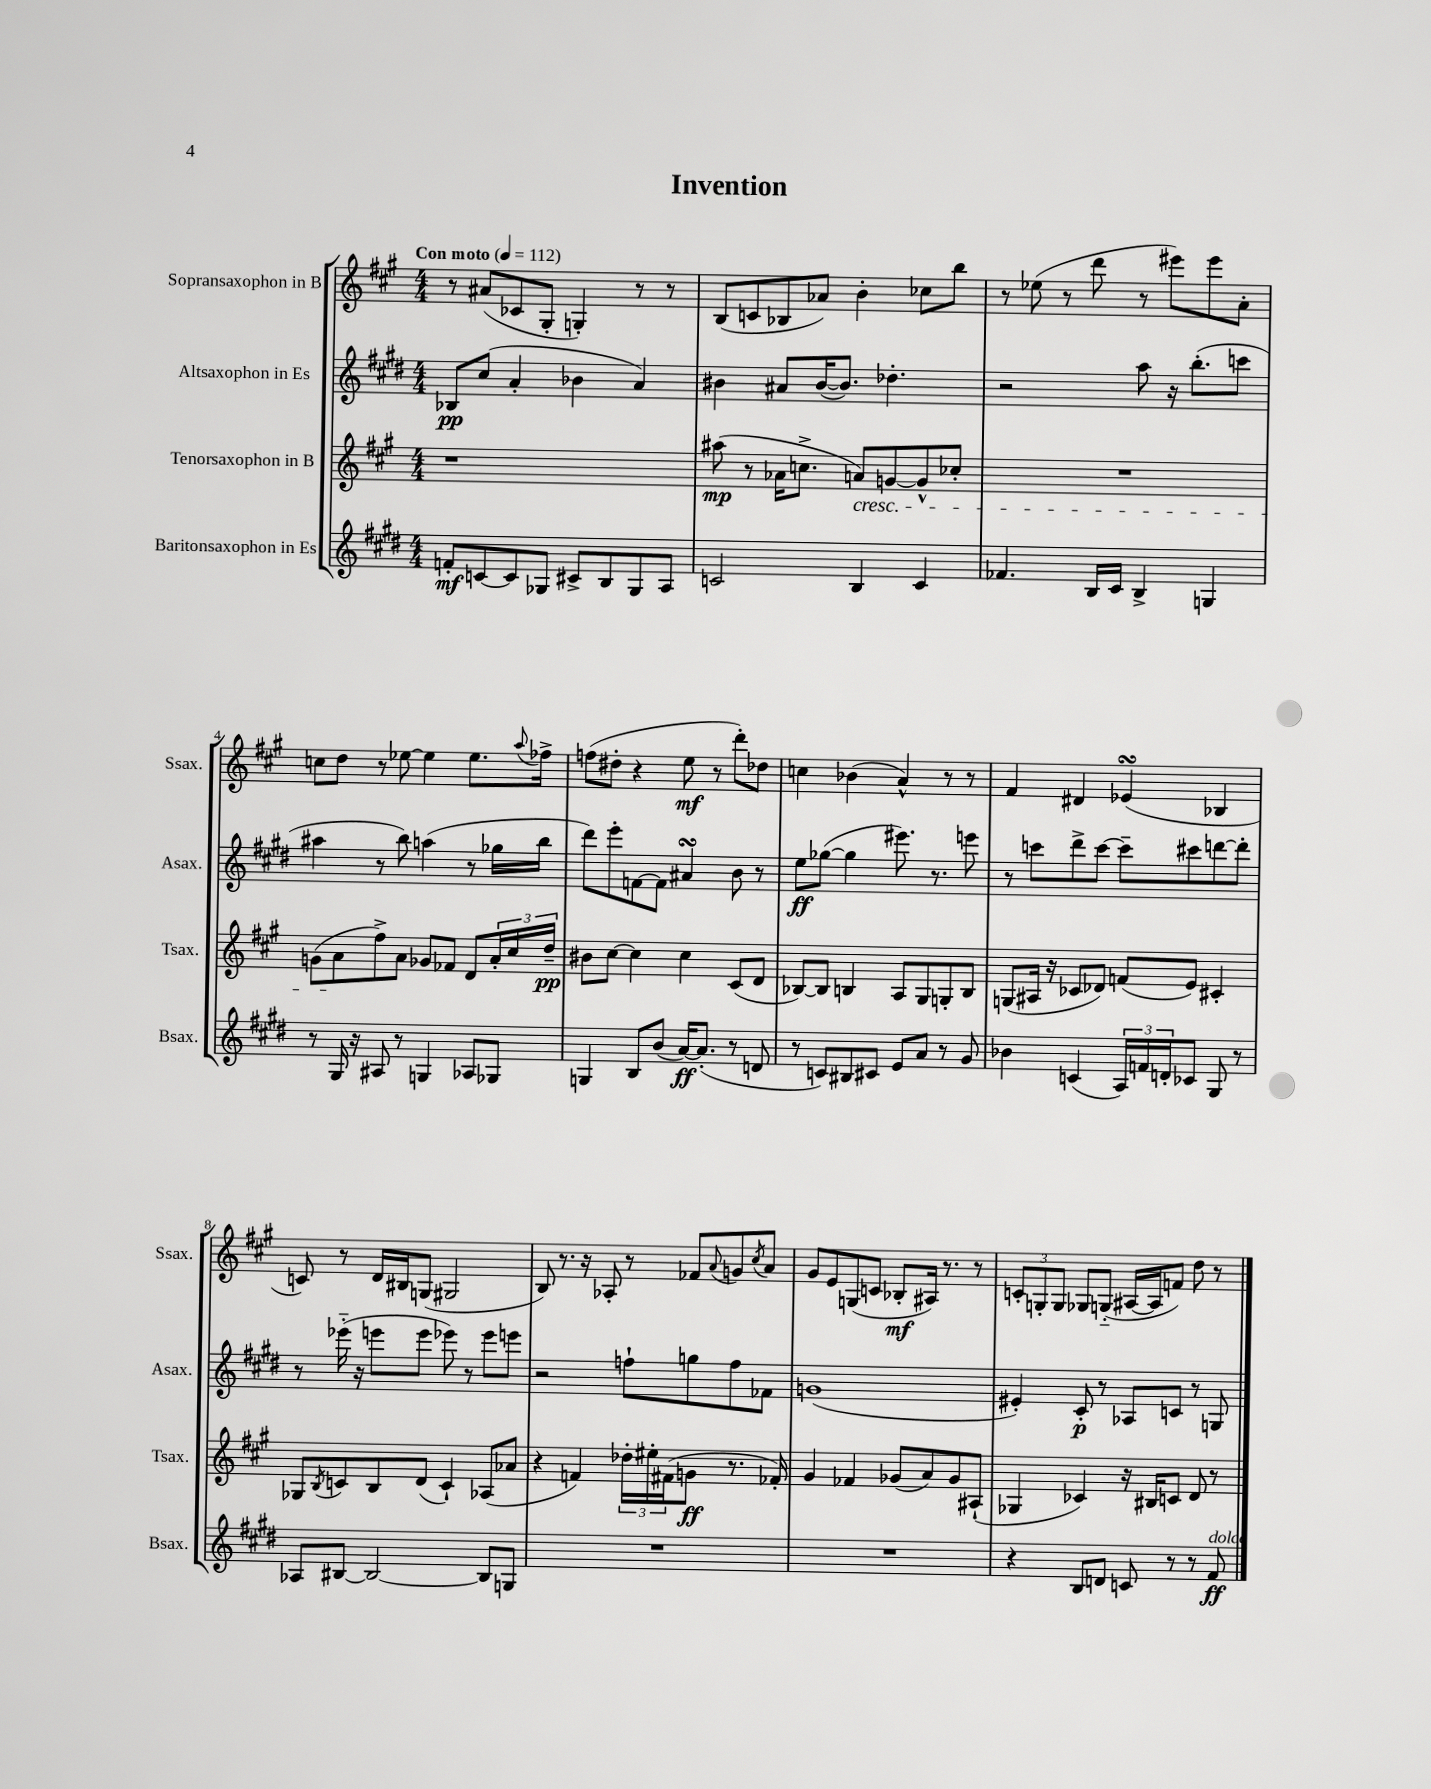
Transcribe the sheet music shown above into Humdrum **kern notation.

**kern	**kern	**kern	**kern
*staff4	*staff3	*staff2	*staff1
*clefG2	*clefG2	*clefG2	*clefG2
*k[f#c#g#d#]	*k[f#c#g#]	*k[f#c#g#d#]	*k[f#c#g#]
*M4/4	*M4/4	*M4/4	*M4/4
*MM112	*MM112	*MM112	*MM112
8f'	1r	8B-	8r
[8c	.	(8cc#	(8a#
8c]	.	4a'	8c-
8G-	.	.	8G#'
8c#^	.	4b-	4G')
8B	.	.	.
8G-	.	4a)	8r
8A	.	.	8r
=	=	=	=
2c	(8aa#	4b#	(8B
.	8r	.	8c
.	16a-	8a#	8B-
.	8.cc^	.	.
.	.	([16b#	8a-)
.	.	8.b#])	.
4B	8a)	.	4b'
.	[8g	4.dd-'	.
4c	8g^^]	.	8cc-
.	8cc-'	.	8bb
=	=	=	=
4.f-	1r	2r	8r
.	.	.	(8ee-
.	.	.	8r
16B	.	.	8ddd
16c#	.	.	.
4B^	.	8aa	8r
.	.	16r	8eee#)
.	.	(8.bb'	.
4G	.	.	8eee#
.	.	8ccc	8a'
=	=	=	=
8r	(8g	4aa#	8cc
16G#	8a	.	8dd
16r	.	.	.
8A#	8ff#^)	8r	8r
8r	8a	8bb)	[8ee-
4G	8g-	(4aa	4ee-]
.	8f-	.	.
8A-	8d	8r	8.ee-
8G-	24a'	16gg-	.
.	24cc#	.	.
.	.	.	8qqaa
.	.	16bb	16ff-^
.	24dd~	.	.
=	=	=	=
4G	8b#	8ddd#)	(8ff
.	[8cc#	8eee'	8dd#'
8B	4cc#]	[8f	4r
(8b	.	8f]	.
[16a)	4cc#	4a#	8ee
(8.a']	.	.	.
.	.	.	8r
8r	(8c#	8b	8ddd')
8d	8d	8r	8dd-
=	=	=	=
8r	[8B-)	8ee	4cc
8c)	8B-]	([8gg-	.
8B#	4B	4gg-]	(4b-
8c#	.	.	.
8e	8A	8.eee#)	4a^^)
8a	8G#	.	.
.	.	8.r	.
8r	8G'	.	8r
8g#	8B	8eee	8r
=	=	=	=
4b-	(8G	8r	4f#
.	16A#	8ccc	.
.	16r	.	.
(4c	8c-	8ddd#^	4d#
.	8d-)	[8ccc	.
24A)	(8f	8ccc~]	(4e-
24f	.	.	.
24d'	.	.	.
8c-	8e)	8ccc#	.
8G#	4c#'	[8ddd	4B-
8r	.	8ddd']	.
=	=	=	=
8A-	8G-	8r	8c)
.	8qB	.	.
[8B#	8c	(16eee-'~	8r
.	.	16r	.
2B#_	8B	8eee	16d
.	.	.	16B#
.	(8d	8eee	(8G
.	4c`)	8eee-)	2G#
.	.	8r	.
8B#]	(8A-	8eee-	.
8G	8a-	8eee	.
=	=	=	=
1r	4r	2r	8B)
.	.	.	8.r
.	4f)	.	.
.	.	.	16r
.	.	.	8A-'
.	24dd-'	8ff`	8r
.	24ee#'	.	.
.	(24f#	.	.
.	8g	8gg	8f-
.	.	.	8qqa
.	8.r	8ff	8g
.	.	.	8qcc#
.	.	8f-	8a
.	16f-')	.	.
=	=	=	=
1r	4g#	(1g	8g#
.	.	.	8e
.	4f-	.	(8G
.	.	.	8c
.	(8g-	.	8B-'
.	8a)	.	16A#)
.	.	.	8.r
.	8g-	.	.
.	(8A#`	.	8r
=	=	=	=
4r	4G-	4e#')	12c'
.	.	.	12G'
.	.	.	12G
8B	4c-)	8c#'	8G-
8d	.	8r	(8G'~
8c	16r	8A-	[16A#
.	16B#	.	16A#]
8r	8c	8c	8f)
8r	8d	8r	8dd
8f#	8r	8G	8r
==	==	==	==
*-	*-	*-	*-
